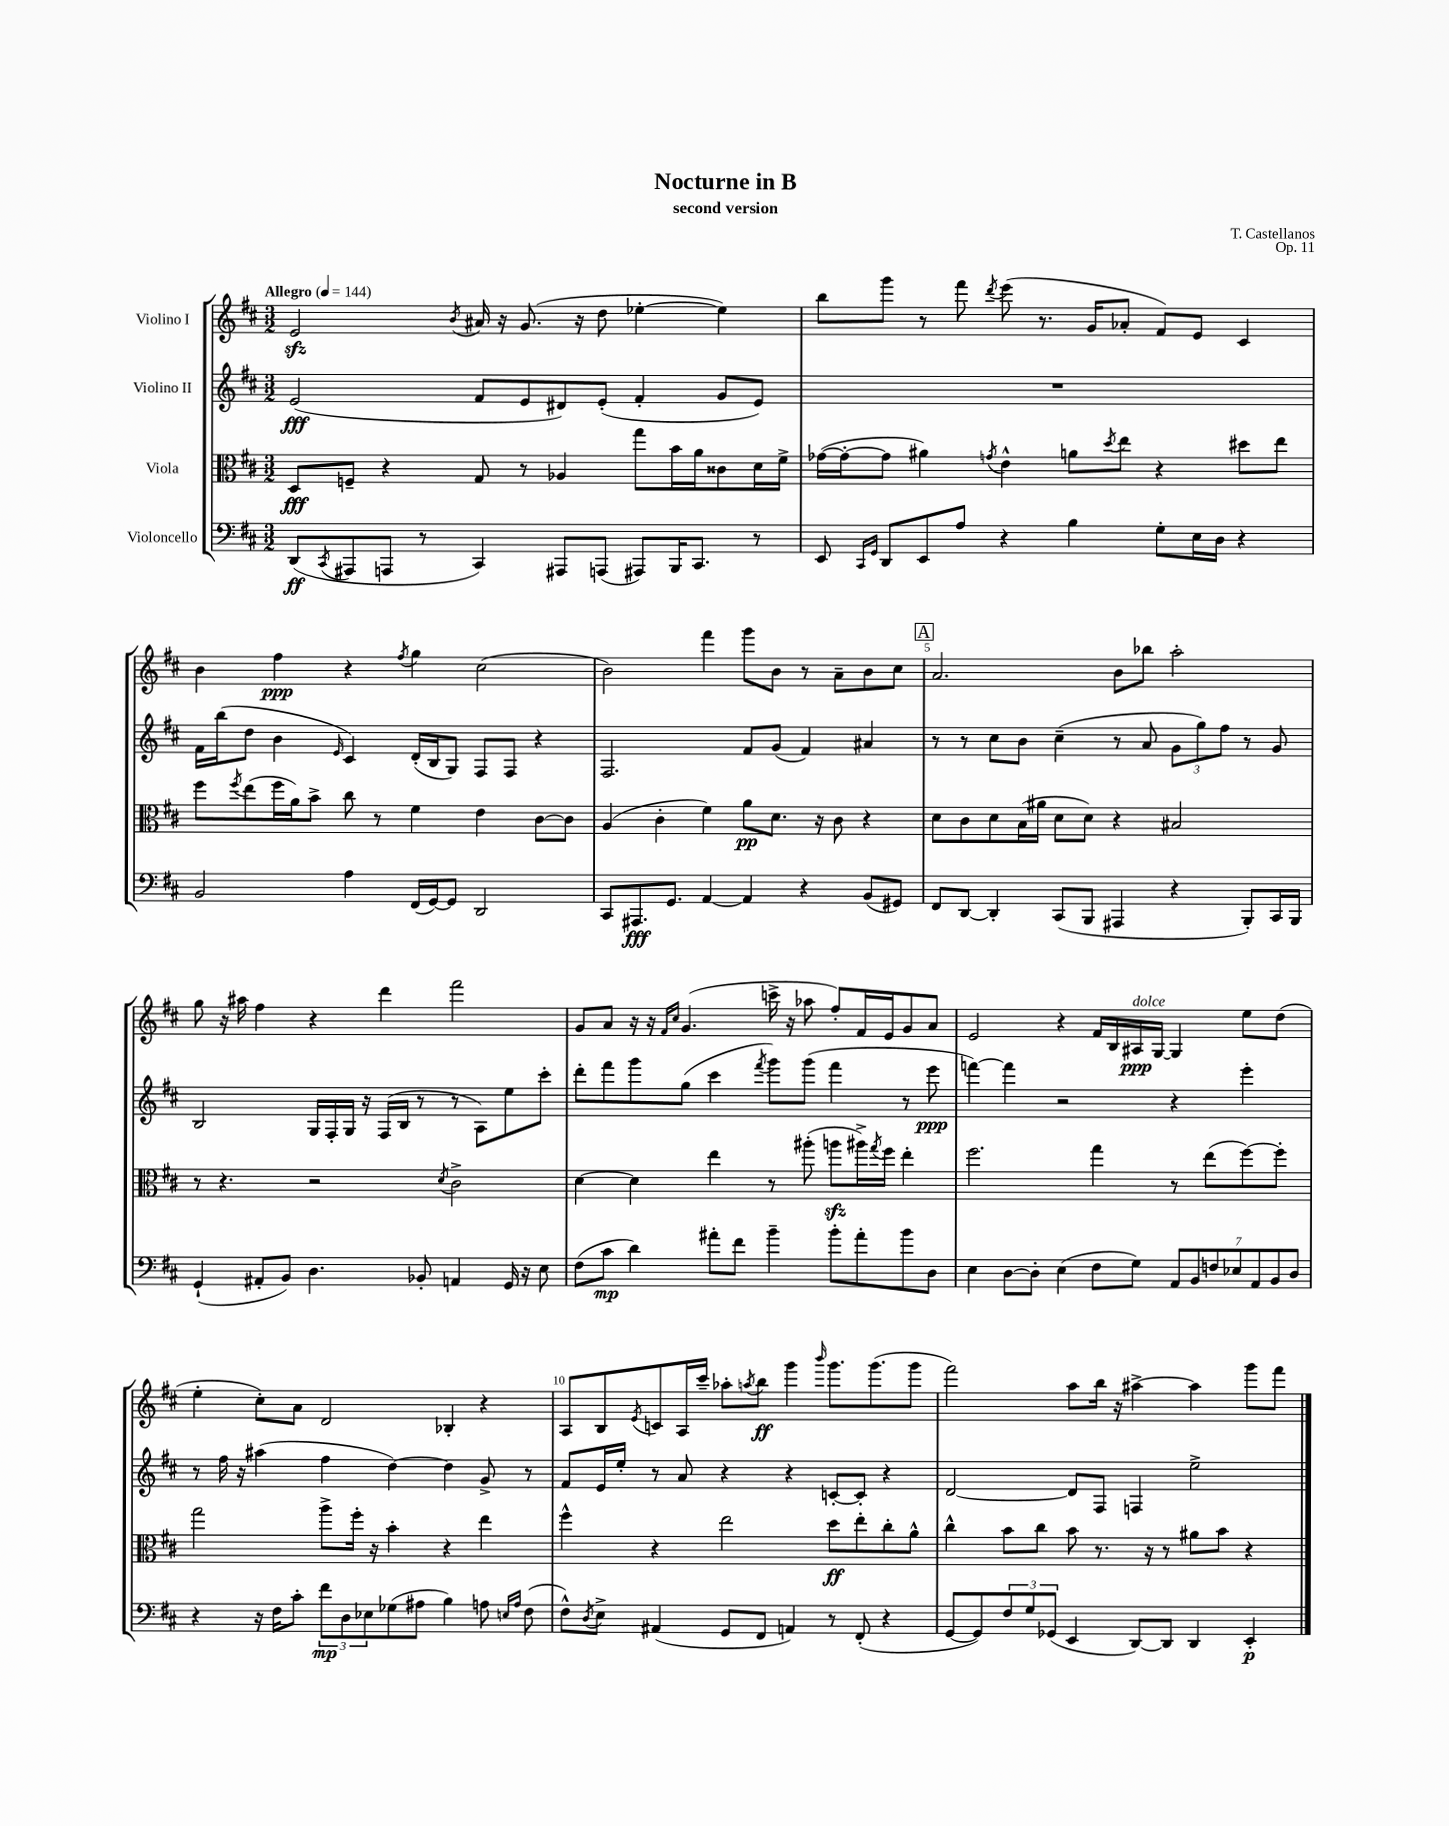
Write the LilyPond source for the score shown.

\header { title = "Nocturne in B" composer = "T. Castellanos" subtitle = "second version" opus = "Op. 11" }
<<
\new StaffGroup <<
\new Staff = "s0" \with { instrumentName = "Violino I" } {
    \clef treble \key d \major \numericTimeSignature \time 3/2 \tempo "Allegro" 4 = 144
    e'2\sfz \acciaccatura { b'8 } ais'16 r16 g'8.( r16 d''8 ees''4~-. ees''4) |
    b''8 g'''8 r8 fis'''8 \acciaccatura { d'''8 } e'''8( r8. g'16 aes'8-. fis'8) e'8 cis'4 |
    b'4 fis''4\ppp r4 \acciaccatura { fis''8 } g''4 cis''2( |
    b'2) fis'''4 g'''8 b'8 r8 a'8-- b'8 cis''8 |
    \mark \markup { \box "A" } a'2. b'8 bes''8 a''2-. |
    g''8 r16 ais''16 fis''4 r4 d'''4 fis'''2 |
    g'8 a'8 r16 r16 \grace { fis'16 cis''16 } g'4.( c'''16-> r16 aes''8 fis''8-.) fis'16 e'16 g'8 a'8 |
    e'2 r4 fis'16 b16 ais16\ppp^\markup { \italic "dolce" } g16~ g4 e''8 d''8( |
    e''4-. cis''8-.) a'8 d'2 bes4-. r4 |
    a8 b8 \acciaccatura { e'8 } c'8 a16 cis'''16-- aes''8-. \acciaccatura { a''8 } b''8\ff g'''4 \grace { b'''16 } g'''8. g'''8.( g'''8 |
    fis'''2) a''8 b''16 r16 ais''4~-> ais''4 g'''8 fis'''8 \bar "|." |
}
\new Staff = "s1" \with { instrumentName = "Violino II" } {
    \clef treble \key d \major \numericTimeSignature \time 3/2
    e'2\fff( fis'8 e'8 dis'8) e'8-.( fis'4-. g'8 e'8) |
    R1. |
    fis'16 b''16( d''8 b'4 \grace { e'16 } cis'4) d'16-.( b16 g8) fis8 fis8 r4 |
    fis2. fis'8 g'8( fis'4) ais'4 |
    \mark \markup { \box "A" } r8 r8 cis''8 b'8 cis''4--( r8 a'8 \tuplet 3/2 { g'8 g''8) fis''8 } r8 g'8 |
    b2 g16 fis16-. g16 r16 fis16( b16 r8 r8 a8) e''8 cis'''8-. |
    d'''8-. fis'''8 g'''8 g''8( cis'''4 \acciaccatura { fis'''8 } g'''8) g'''8( fis'''4 r8 e'''8\ppp |
    f'''4~) f'''4 r2 r4 e'''4-. |
    r8 fis''16 r16 ais''4( fis''4 d''4~) d''4 g'8-> r8 |
    fis'8 e'16 e''16-. r8 a'8 r4 r4 c'8~-. c'8-. r4 |
    d'2~ d'8 fis8 f4 e''2-> \bar "|." |
}
\new Staff = "s2" \with { instrumentName = "Viola" } {
    \clef alto \key d \major \numericTimeSignature \time 3/2
    d8\fff f8-- r4 g8 r8 aes4 g''8 b'16 a'16 cisis'8 d'16 fis'16-> |
    ges'16~( ges'16~-. ges'8 ais'4) \acciaccatura { g'8 } e'4-^ a'8 \acciaccatura { d''8 } e''8 r4 dis''8 e''8 |
    fis''8 \acciaccatura { fis''8 } e''8( fis''16 a'16) b'8-> cis''8 r8 fis'4 e'4 cis'8~ cis'8 |
    a4( cis'4-. fis'4) a'8\pp d'8. r16 cis'8 r4 |
    \mark \markup { \box "A" } d'8 cis'8 d'8 b16( ais'16 d'8 d'8) r4 bis2 |
    r8 r4. r2 \acciaccatura { d'8 } cis'2-> |
    d'4~ d'4 e''4 r8 ais''8-.( a''8\sfz ais''16->) \acciaccatura { g''8 } fis''16 e''4-. |
    fis''2. g''4 r8 e''8( fis''8~) fis''8-. |
    g''2 a''8-> fis''16-. r16 b'4-. r4 e''4 |
    fis''4-^ r4 e''2 d''8\ff e''8-. cis''8-. a'8-^ |
    cis''4-^ b'8 cis''8 b'8 r8. r16 r8 ais'8 b'8 r4 \bar "|." |
}
\new Staff = "s3" \with { instrumentName = "Violoncello" } {
    \clef bass \key d \major \numericTimeSignature \time 3/2
    d,8\ff( \acciaccatura { cis,8 } ais,,8 a,,8 r8 cis,4) ais,,8 a,,8( ais,,8) b,,16 cis,8. r8 |
    e,8 \grace { cis,16 g,16 } d,8 e,8 a8 r4 b4 g8-. e16 d16 r4 |
    b,2 a4 fis,16( g,16~) g,8 d,2 |
    cis,8 ais,,8.\fff g,8. a,4~ a,4 r4 b,8( gis,8) |
    \mark \markup { \box "A" } fis,8 d,8~ d,4-. cis,8( b,,8 ais,,4 r4 b,,8-.) cis,16 b,,16 |
    g,4-!( ais,8-. b,8) d4. bes,8-. a,4 g,16 r16 e8 |
    fis8( cis'8\mp d'4) ais'8-. fis'8 b'4-- b'8-. ais'8-. b'8 d8 |
    e4 d8~ d8-. e4( fis8 g8) \tuplet 7/4 { a,8 b,8 f8 ees8 a,8 b,8 d8 } |
    r4 r16 fis16 cis'8-. \tuplet 3/2 { fis'8\mp d8 ees8 } ges8( ais8 b4) a8 \grace { e16 a16 } fis8( |
    fis8-^) \acciaccatura { d8 } e8-> ais,4( g,8 fis,8 a,4) r8 fis,8-.( r4 |
    g,8~ g,8) \tuplet 3/2 { fis8 g8 ges,8( } e,4 d,8~) d,8 d,4 e,4-.\p \bar "|." |
}
>>
>>
\layout { \context { \Score \override BarNumber.break-visibility = ##(#f #t #t) barNumberVisibility = #(every-nth-bar-number-visible 5) } }
